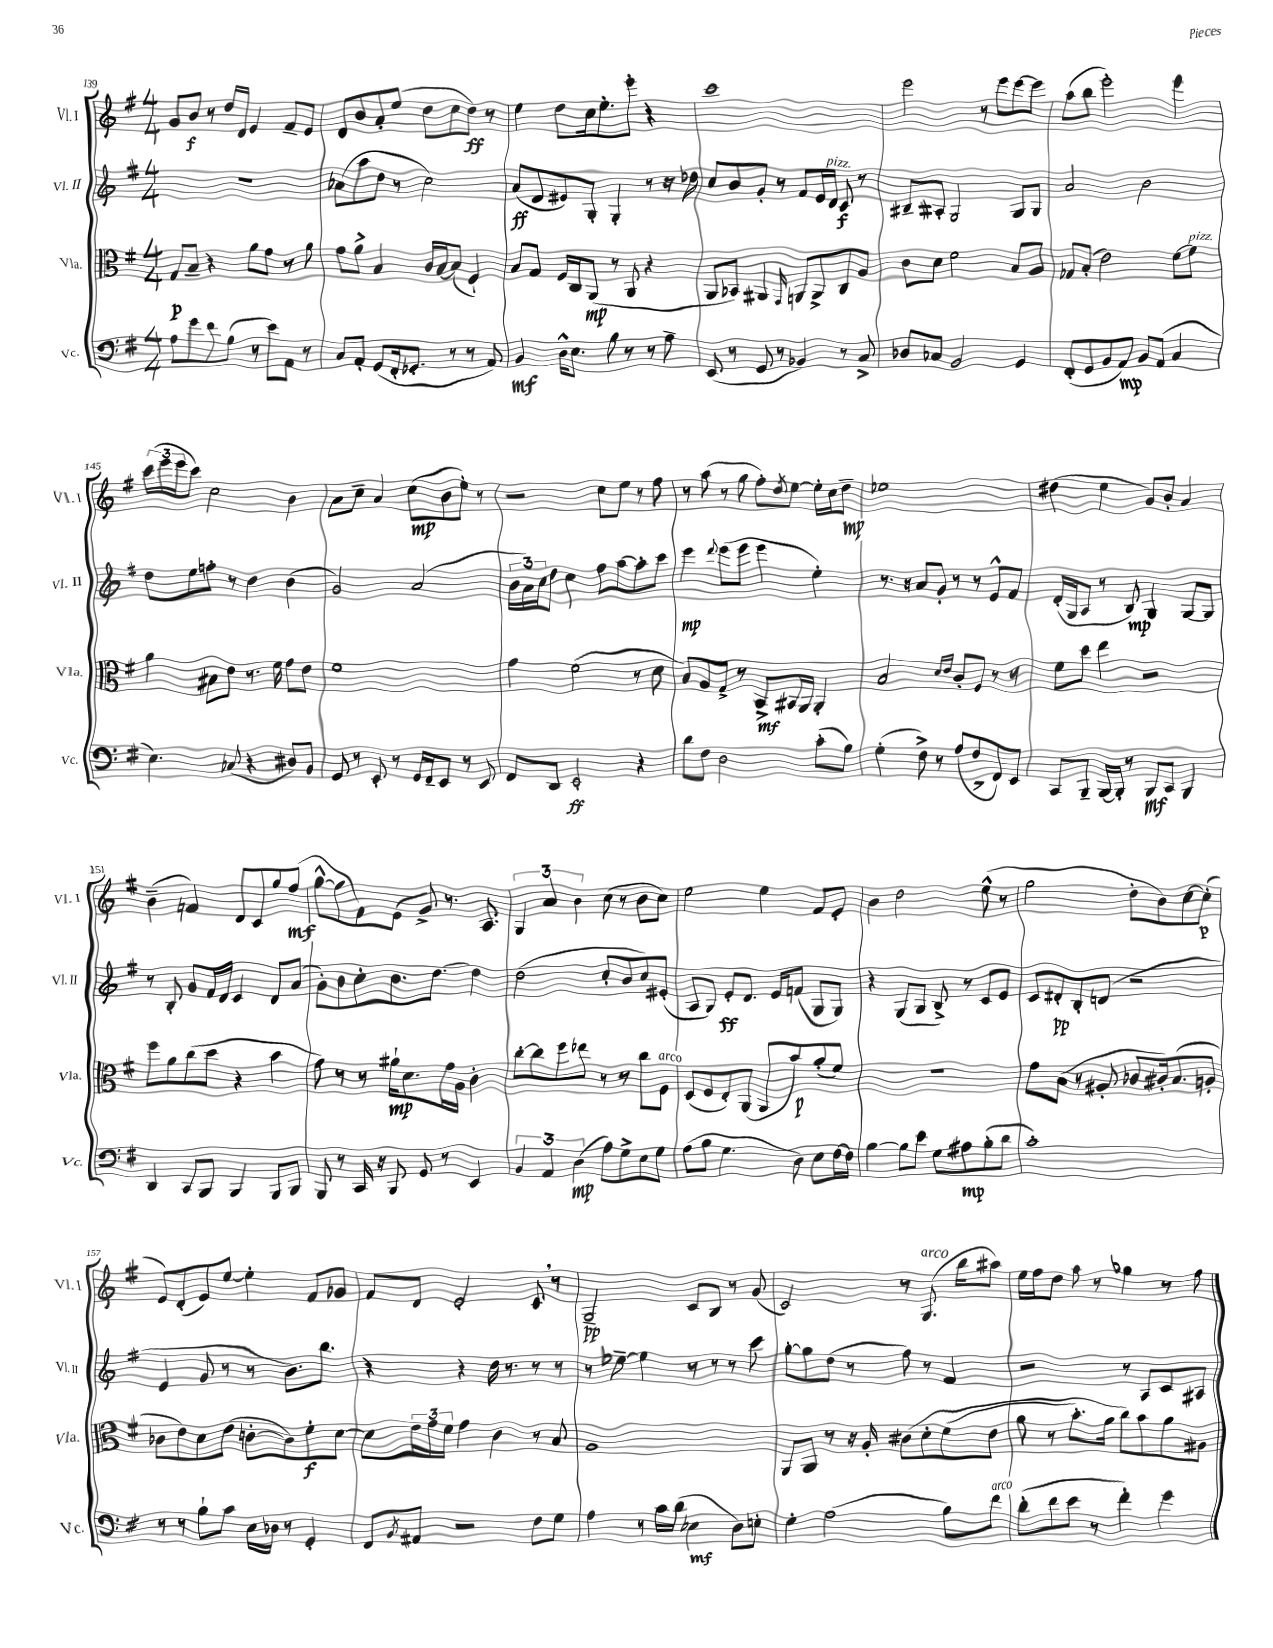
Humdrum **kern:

**kern	**kern	**kern	**kern
*staff4	*staff3	*staff2	*staff1
*clefF4	*clefC3	*clefG2	*clefG2
*k[f#]	*k[f#]	*k[f#]	*k[f#]
*M4/4	*M4/4	*M4/4	*M4/4
8A	8G	1r	8g
8g	8B~	.	8b
8f#	4r	.	8r
(8B	.	.	16dd
.	.	.	16d
8r	8a	.	4e
8e)	8g	.	.
8AA	8r	.	8f#~
8r	8a	.	8e
=	=	=	=
8C	8g	(8a-	8d
8AA'	8a^	8aa	8b
(8GG	4B	8dd	8a'
16FF#'	.	8r	(8ee
8.GG-'	.	.	.
.	16c	2cc)	8dd
.	[16B	.	.
8r	(8B]	.	8cc
8r	4F#`)	.	8dd)
8AA)	.	.	8r
=	=	=	=
4BB	8B	(8a	4ee
.	8G	8d	.
16D^^	16F#	8e#)	8dd
8.E	16C	.	.
.	(8AA	8G'	16cc
.	.	.	8.ee'
8B	8r	4G'	.
8r	8AA	.	8eee'
8r	4r	8r	4r
8A~	.	16r	.
.	.	16dd-	.
=	=	=	=
(8EE	8AA	8cc	1ccc
8r	8BB-)	8b	.
8GG	4AA#	8g'	.
8r	.	8r	.
.	16qqGG	.	.
4BB-)	8AA	8f#	.
.	8AA^	16e	.
.	.	16d	.
8r	8C	8c	.
8C^	8A	8r	.
=	=	=	=
8D-	8c	8B#~	2eee
8C-	8d	8A#'	.
2BB	2f#	2G	.
.	.	.	8r
.	.	.	8eee
4GG	8B	8G	[8eee
.	8A	8G	8eee]
=	=	=	=
(8FF#'	8G-	2a	(8aa
8GG	(8B'	.	8bb
8BB	2e)	.	2eee')
8AA)	.	.	.
8BB	.	2b	.
(8AA	.	.	.
4C	[8f#	.	4eee
.	8f#]	.	.
=	=	=	=
4.E)	4a	8dd	(24ccc
.	.	.	24eee
.	.	.	24eee
.	.	8ee	8ccc)
.	8B#	8ff'	2cc
(8C-	8e	8r	.
4r	8.r	4dd	.
.	16f#	.	.
8D#)	8g	(4b	4b
8BB	8e	.	.
=	=	=	=
8GG	1f#	2g)	8a
8r	.	.	8cc~
8EE'	.	.	4a
8r	.	.	.
16GG	.	(2a	(8cc
16FF#~	.	.	.
8EE	.	.	8b
8r	.	.	8ee')
8EE	.	.	8r
=	=	=	=
8FF#	4g	24b	2r
.	.	24a)	.
.	.	24cc	.
8DD	.	8dd	.
2EE'	(2f#	4cc	.
.	.	8ff#	8cc
.	.	[8aa	8ee
4r	8r	8aa']	8r
.	8d	8ccc	8ff#
=	=	=	=
8d	8B)	4eee	8r
8F#	8A	.	(8aa
.	.	8qqddd	.
2D	8G^	(8eee	8r
.	8r	8eee	8gg
.	8BB^	4eee	8ff#')
.	.	.	8qdd
.	16BB#	.	[8ee
.	16AA	.	.
(8c'	4AA'	4ee')	16ee']
.	.	.	16cc
8B)	.	.	8dd~
=	=	=	=
(4G'	2B	8.r	1ee-
.	.	16r	.
8F#^)	.	8a	.
8r	.	8g'	.
.	16qqd	.	.
.	16qqe	.	.
(8A	8c'	8r	.
8F#^	8F#	8r	.
8FF#)	8r	8e^^	.
8EE	8r	8f#	.
=	=	=	=
8CC	8f#	(16d'	(4dd#
.	.	16G	.
8BBB~	8dd	8A	.
[16BBB	4ee	8r	4ee
16BBB']	.	.	.
8r	.	8B)	.
8BBB	2r	4G	8g)
8CC	.	.	8b'
4BBB	.	[8G	4a
.	.	8G]	.
=	=	=	=
4DD	8ff#	8r	(4b~
.	8a	8B'	.
8CC	(8cc	8g	4f)
8BBB	8dd	16f#	.
.	.	16d	.
4BBB	4r	4c	8d
.	.	.	8c
8BBB	4b	8d	8gg
8BBB	.	(8a	(8ff#
=	=	=	=
8BBB	8g)	8g')	[8gg^^
8r	8r	8b	8gg]
16CC	8r	8cc'	8f#)
16r	.	.	.
8BBB	16a#`	8.b	(8e
.	8.d	.	.
8GG	.	.	8g^)
.	.	[8.dd	.
8r	16g	.	8.r
.	16A	.	.
4EE	4c'	4dd]	.
.	.	.	8.A
=	=	=	=
6BB	[8cc'	(2dd	6G
.	8cc]	.	.
6AA	.	.	6a
.	8ff#	.	.
(6D	.	.	6b
.	8ee-	.	.
8A)	8r	8cc'	(8cc
8G^	8r	8b	8r
8E	8cc	8cc)	8b
8G	8F#	(8e#'	8cc)
=	=	=	=
(8A	(8D	8A	2ee
8B	8F#	8G)	.
4.G	8E')	8e'	.
.	(8AA	8.d	.
.	8AA	.	4ee
.	.	16e	.
8D)	8b)	(8f	.
8E	(8a'	8G	8f#
[16F#	8f#)	8G)	8e'
16F#]	.	.	.
=	=	=	=
[4B	1r	4r	4b
8B]	.	(8G	2dd
8e	.	8G	.
8G	.	8B^)	.
8A#	.	8r	.
(8B'	.	8c	(8ee^^
8d	.	8e	8r
=	=	=	=
1c')	8g	8c	2gg
.	(8B	8d#'	.
.	8r	8B'	.
.	8A#'	(8d	.
.	8c-	2r	8dd'
.	16c#')	.	8b)
.	(8.B	.	.
.	.	.	[8cc
.	8A'	.	(8cc']
=	=	=	=
8r	8c-	4e	8e)
8r	8e)	.	(8d'
8B`	8d	8g	8e)
8c	(8e	8r	[8ee
16E	[8c'	8r	4ee']
16D-	.	.	.
8r	8c])	8.b)	.
4GG'	8f#'	.	8f#
.	.	8.bb	.
.	[8d	.	8g-
=	=	=	=
8FF#	8d]	4r	8f#
8qBB	.	.	.
8AA#	24e	.	8d
.	24g	.	.
.	24f#	.	.
2r	4g	4r	2e'
.	4c	16dd	.
.	.	8.r	.
8F#	8r	8r	8c
8G	8B	8r	8r
=	=	=	=
4A	1A	8r	2G~
.	.	[8ee-~	.
8r	.	4ee-]	.
16c	.	.	.
(16d	.	.	.
4E-	.	8r	8c
.	.	8r	8B
8D)	.	8r	8r
8E'	.	8ccc	(8g
=	=	=	=
4G'	8AA	[8gg'	2c)
.	8AA	8gg]	.
(2A	8r	(8dd	.
.	16r	8r	.
.	16A'	.	.
.	&(8c#	8ff#)	8r
.	8d'	8r	(8.G
8B)	(8f#	4f#	.
.	.	.	16bb
8f#	8e	.	8aa#)
=	=	=	=
(8d'	8a	2r	16ee
.	.	.	16ff#
8f#	8r	.	8dd
8e	8.b')	.	8aa
8r	.	.	8r
.	16a	.	.
4f#')	8cc&)	8r	4gg-
.	8b	8A	.
4g	8a	8c	8r
.	8A#	8A#	8ff#
==	==	==	==
*-	*-	*-	*-
